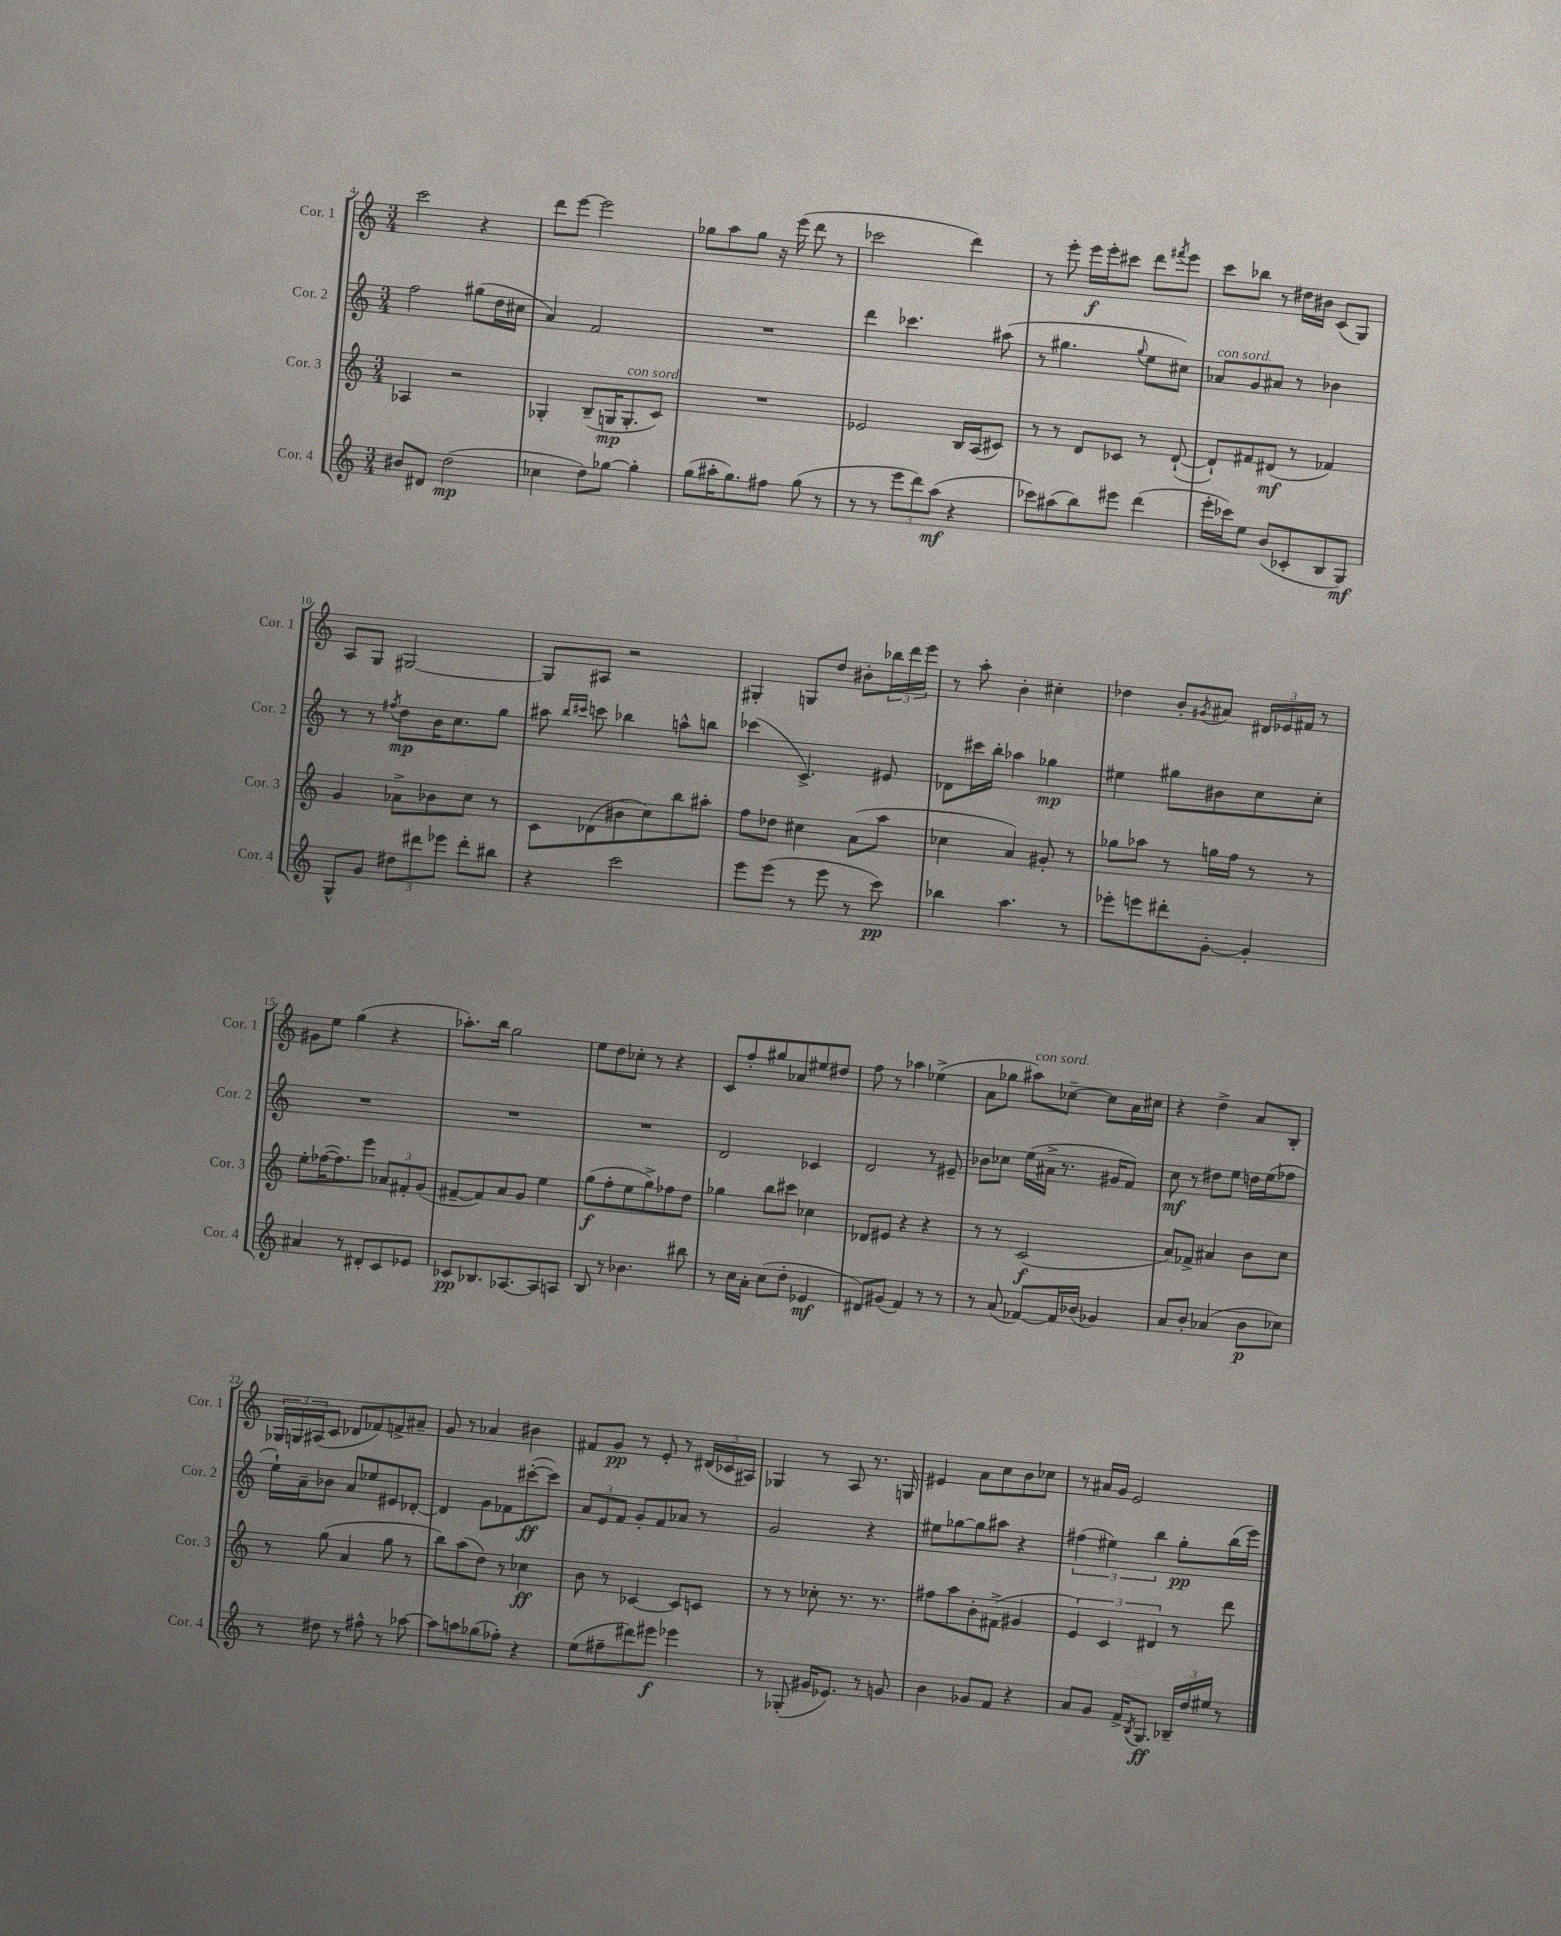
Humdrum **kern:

**kern	**kern	**kern	**kern
*staff4	*staff3	*staff2	*staff1
*clefG2	*clefG2	*clefG2	*clefG2
*k[]	*k[]	*k[]	*k[]
*M3/4	*M3/4	*M3/4	*M3/4
8b#	4A-	2ff	2ccc
8d#	.	.	.
(2dd	2r	.	.
.	.	(8gg#	4r
.	.	16dd	.
.	.	16cc#	.
=	=	=	=
4cc-	4G-'	4a)	8ddd
.	.	.	[8eee
8dd)	(8B~	2f	2eee]
[8gg-	16G	.	.
.	8.G'	.	.
4gg-']	.	.	.
.	8c)	.	.
=	=	=	=
(8gg	2.r	2.r	8gg-
16aa#'	.	.	8aa
8.gg)	.	.	.
.	.	.	8gg-
8ff#	.	.	16r
.	.	.	(16eee
(8gg	.	.	8ddd
8r	.	.	8r
=	=	=	=
8r	2e-	4ddd	2ccc-
8r	.	.	.
12eee	.	4.ccc-	.
12ddd)	.	.	.
(12aa	.	.	.
4r	16B	.	4ddd)
.	(16A	.	.
.	8c#)	(8aa#	.
=	=	=	=
8ccc-)	8r	8r	8r
(8aa#	8r	4.gg#	8eee'
8bb)	8d	.	16eee
.	.	.	16eee'
8eee#	8c-	.	8ccc#
.	.	8qqgg#	.
(4ddd	8r	8ee	8ddd
.	.	.	8qfff#
.	([8d`	8cc#)	8eee
=	=	=	=
16eee'	8d`])	8a-	8ccc
16ccc-)	.	.	.
8ee	8f#	8g	8bb-
(8b	(8d#	8a#	8r
8c-'	8r	8r	16dd#
.	.	.	16b#
8B	4f-)	4b-	(8c
8G)	.	.	8G)
=	=	=	=
8G^^	4g	8r	8A
8g	.	8r	8G
.	.	8qff#	.
12dd#	8a-^	8dd	[2G#
12ddd#	.	.	.
.	8b-	16b	.
12eee-	.	.	.
.	.	8.cc	.
8ddd#'	8cc	.	.
8bb#	8r	8gg	.
=	=	=	=
4r	8c	8aa#	8G#]
.	.	16qqbb	.
.	.	16qqccc#	.
.	(8d-	8ccc	8A#
2ccc	8b#	4bb-	2r
.	8cc)	.	.
.	8bb	8aa^^	.
.	8aa#'	8bb	.
=	=	=	=
8eee	8ff	(4ccc-	4G#'
(8eee	8dd-	.	.
8r	4cc#	4.c^)	8G
8eee	.	.	8dd
8r	(8a	.	8b#'
8ccc)	8aa	8e#	24bb-
.	.	.	24ddd
.	.	.	24eee
=	=	=	=
4bb-	4cc-	8d-	8r
.	.	16ccc#	8aa'
.	.	16bb'	.
4.aa	4a)	4aa-	4b'
.	8g#'	4gg-	4cc#'
8r	8r	.	.
=	=	=	=
8eee-'	8gg-	4ee#	4dd-
8eee	8aa-	.	.
8ddd#'	8r	8gg#	8b'
.	.	.	8qg#
[8g'	16gg	8b#	8a#
.	16ff	.	.
4g']	8r	8cc	24d#
.	.	.	24e-
.	.	.	24f#
.	8r	8cc'	8r
=	=	=	=
4a#	8ee'	2.r	8g#
.	([16ff-	.	8ee
.	8.ff-])	.	.
8r	.	.	(4gg
8d#'	8eee	.	.
8c	12a-	.	4r
.	12f#'	.	.
8e-	.	.	.
.	(12g	.	.
=	=	=	=
8c-	[8f#~	2.r	8.aa-')
8.B-	8f#])	.	.
.	.	.	16bb
.	8a	.	2gg
[8.A-	.	.	.
.	8g	.	.
8A-]	4ee	.	.
8A	.	.	.
=	=	=	=
8B	(8gg	2.r	8ee
8r	8ff'	.	8dd
4.b-	8ee	.	8cc-'
.	8gg^)	.	8r
.	8ff-	.	4r
8bb#	8dd	.	.
=	=	=	=
8r	4gg-	2d	8c
16cc	.	.	8ff'
16a'	.	.	.
(8cc	8bb	.	8gg#
8dd'	8ccc#	.	8a-
4e-	4cc-	4c-	8ee#
.	.	.	8dd#
=	=	=	=
8d#)	8d-	2d	8ff
(8g#	8e#	.	8r
4f)	4r	.	4aa-
8r	4r	8r	(4ee-^
8r	.	8e#~	.
=	=	=	=
8r	8r	8b-	8a
(8a	8r	8cc-	8gg-
[8f-)	(2c	(16ee	8aa#)
.	.	16a#^	.
16f-]	.	8.r	[8cc-~
(16b-	.	.	.
4g-)	.	.	8cc-]
.	.	16g#	.
.	.	8f)	16a
.	.	.	16cc#
=	=	=	=
8a	8a)	8cc	4r
8b'	8f-^	8r	.
(4a-	4a#	8dd#	4dd^
.	.	8ee	.
8b	8b	16dd	8a
.	.	(16ee	.
8cc-)	8cc	8ff-	8B'
=	=	=	=
8r	8r	16ee`)	24G-
.	.	.	24G
.	.	16a~	.
.	.	.	(24A#
8dd#	(8gg	8b-	8c
8r	4a	8a	8d-
8ff#^^	.	8ee-	8f-)
8r	8gg	8e#	8f^
[8aa-	8r	[8d-'	8a#~
=	=	=	=
8aa-]	8bb)	4d-]	8g
8aa	(8aa	.	8r
(8gg-	8dd)	8g	4a-
8ff-')	8r	8f-	.
4r	4cc-	([8ccc#'	4b#
.	.	8ccc#])	.
=	=	=	=
(8ee	8b	12a	8f#
.	.	12e	.
8ff#~	8r	.	8g
.	.	12f	.
8ddd#)	[4c-	8g'	8r
8eee#	.	8f	8e'
4eee-	8c-]	8a-	8r
.	8c	8r	(24d#
.	.	.	24c-
.	.	.	24A#)
=	=	=	=
8r	8r	2g	4G-
(8G-'	8r	.	.
16g#	8cc-'	.	8r
8.e-)	.	.	.
.	8.r	.	8A
8r	.	4r	8.r
.	8.r	.	.
8g	.	.	.
.	.	.	16G
=	=	=	=
4b	8ff#	8ee#	4e#
.	8aa	[8gg-	.
8g-	8b'	8gg-]	8a
8f	(8f#^	8aa#	8cc
4r	4g#	4r	8b
.	.	.	8cc-
=	=	=	=
8a	6e)	(6ff#	8r
8g	.	.	16a#
.	6c	6ee#)	.
.	.	.	16g
16f^	.	.	2e
8qB	.	.	.
8.G	.	.	.
.	6d#	6bb	.
24B-~	8r	8gg'	.
24dd	.	.	.
24ee#	.	.	.
8r	8ddd	(16bb	.
.	.	16eee)	.
==	==	==	==
*-	*-	*-	*-
